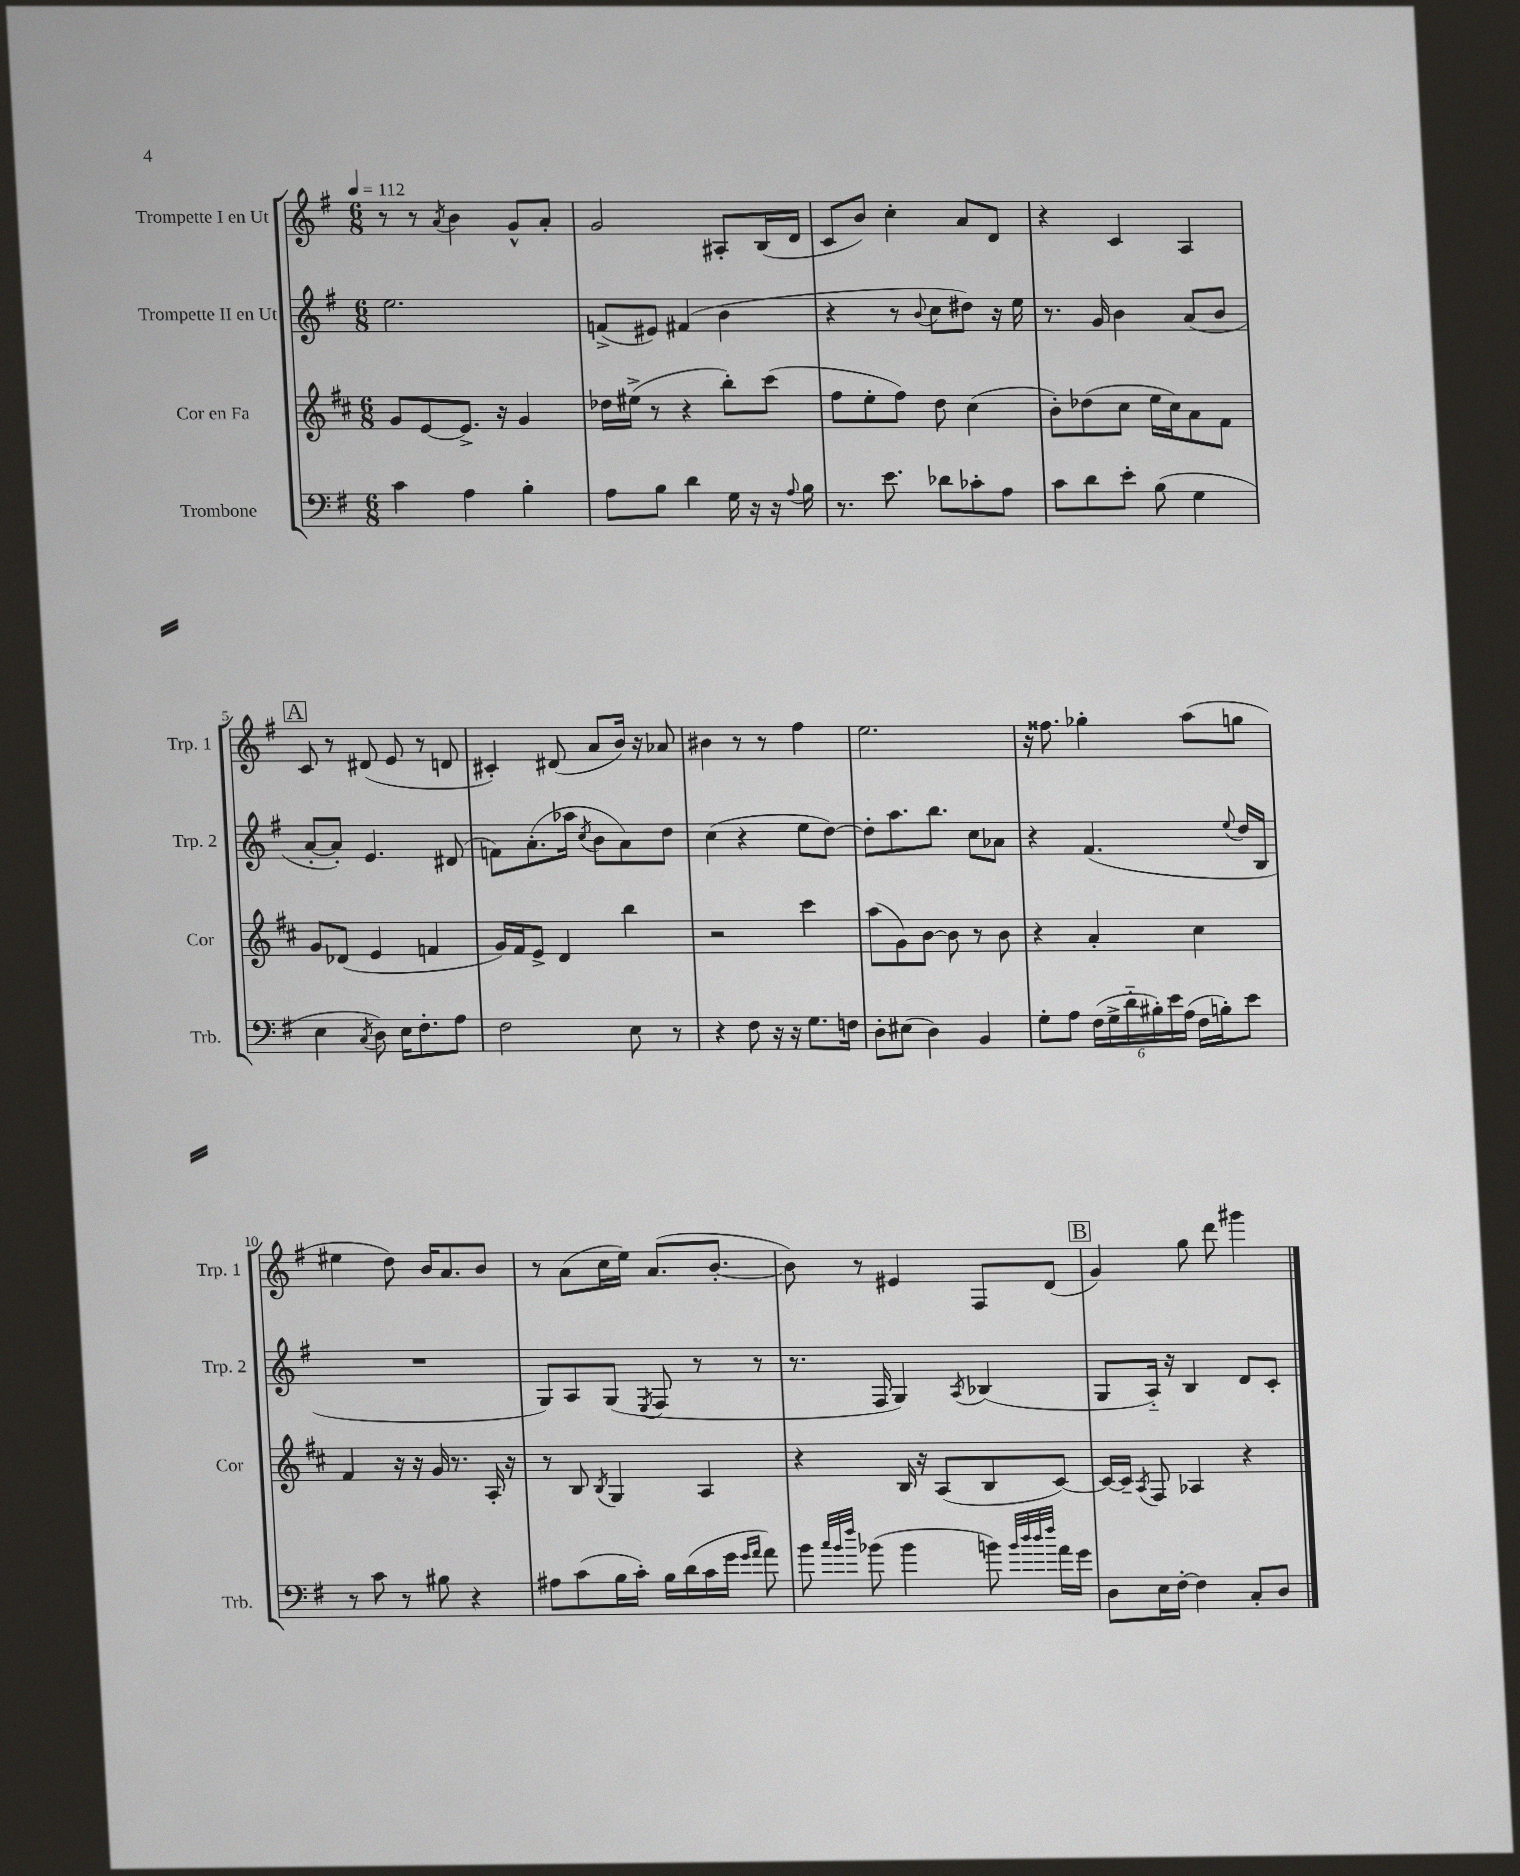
<<
\new StaffGroup <<
\new Staff = "s0" \with { instrumentName = "Trompette I en Ut" shortInstrumentName = "Trp. 1" } {
    \clef treble \key g \major \numericTimeSignature \time 6/8 \tempo 4 = 112
    \autoBeamOff r8 r8 \acciaccatura { a'8 } b'4 g'8[-^ a'8]-. |
    g'2 ais8[-. b16( d'16] |
    c'8[ b'8]) c''4-. a'8[ d'8] |
    r4 c'4 a4 |
    \mark \markup { \box "A" } c'8 r8 dis'8( e'8 r8 d'8 |
    cis'4-.) dis'8( a'8[ b'16]) r16 aes'8 |
    bis'4 r8 r8 fis''4 |
    e''2. |
    r16 fisis''8. ges''4-. a''8[( g''8] |
    eis''4 d''8) b'16[ a'8. b'8] |
    r8 a'8[( c''16 e''16]) a'8.[( b'8.]~-. |
    b'8) r8 eis'4 fis8[ d'8]( |
    \mark \markup { \box "B" } g'4) g''8 d'''8 gis'''4 \bar "|." |
}
\new Staff = "s1" \with { instrumentName = "Trompette II en Ut" shortInstrumentName = "Trp. 2" } {
    \clef treble \key g \major \numericTimeSignature \time 6/8
    \autoBeamOff e''2. |
    f'8[->( eis'8]) fis'4( b'4 |
    r4 r8 \appoggiatura { b'8 } c''8[ dis''8]) r16 e''16 |
    r8. g'16 b'4 a'8[( b'8] |
    \mark \markup { \box "A" } a'8[~-. a'8]-.) e'4. dis'8( |
    f'8[) a'8.-.( aes''16] \acciaccatura { c''8 } b'8[ a'8) d''8] |
    c''4( r4 e''8[ d''8]~) |
    d''8[-. a''8. b''8.] c''8[ aes'8] |
    r4 fis'4.( \appoggiatura { e''8 } d''16[ b16] |
    R2. |
    g8[) a8 g8]( \acciaccatura { e8 } fis8 r8 r8 |
    r8. fis16 g4) \acciaccatura { a8 } bes4( |
    \mark \markup { \box "B" } g8[ a16]-_) r16 b4 d'8[ c'8]-. \bar "|." |
}
\new Staff = "s2" \with { instrumentName = "Cor en Fa" shortInstrumentName = "Cor" } {
    \clef treble \key d \major \numericTimeSignature \time 6/8
    \autoBeamOff g'8[ e'8~ e'8.]-> r16 g'4 |
    des''16[ eis''16]->( r8 r4 b''8[-.) cis'''8]( |
    fis''8[ e''8-. fis''8]) d''8 cis''4( |
    b'8[-.) des''8( cis''8] e''16[ cis''16) a'8 fis'8] |
    \mark \markup { \box "A" } g'8[ des'8]( e'4 f'4 |
    g'16[) fis'16 e'8]-> d'4 b''4 |
    r2 cis'''4 |
    a''8[( g'8) b'8]~ b'8 r8 b'8 |
    r4 a'4-. cis''4 |
    fis'4 r16 r16 g'16 r8. a16-. r16 |
    r8 b8 \acciaccatura { b8 } g4 a4 |
    r4 b16 r16 a8[( b8 cis'8]~) |
    \mark \markup { \box "B" } cis'16[~ cis'16]-- \acciaccatura { a8 } fis8 aes4 r4 \bar "|." |
}
\new Staff = "s3" \with { instrumentName = "Trombone" shortInstrumentName = "Trb." } {
    \clef bass \key g \major \numericTimeSignature \time 6/8
    \autoBeamOff c'4 a4 b4-. |
    a8[ b8] d'4 g16 r16 r16 \appoggiatura { a8 } b16 |
    r8. e'8. des'8[ ces'8-. a8] |
    c'8[ d'8 e'8]-. b8( g4 |
    \mark \markup { \box "A" } e4 \acciaccatura { c8 } d8) e16[ fis8.-. a8] |
    fis2 e8 r8 |
    r4 fis8 r16 r16 g8.[ f16] |
    d8[-. eis8]( d4) b,4 |
    g8[-. a8] \tuplet 6/4 { fis16[( g16-> d'16-_ bis16-.) e'16 a16]( } fis16[ b16-.) e'8] |
    r8 c'8 r8 bis8 r4 |
    ais8[ c'8( b16 c'16]-.) b16[ d'16( c'16 g'16] \grace { g'16[ a'16] } a'8) |
    b'8 \grace { c''32[ b'32 fis''32] } bes'8( bes'4 b'8) \grace { b'32[ d''32 d''32 fis''32] } a'16[ g'16] |
    \mark \markup { \box "B" } d8[ e16 fis16]~-. fis4 c8[-. d8] \bar "|." |
}
>>
>>
